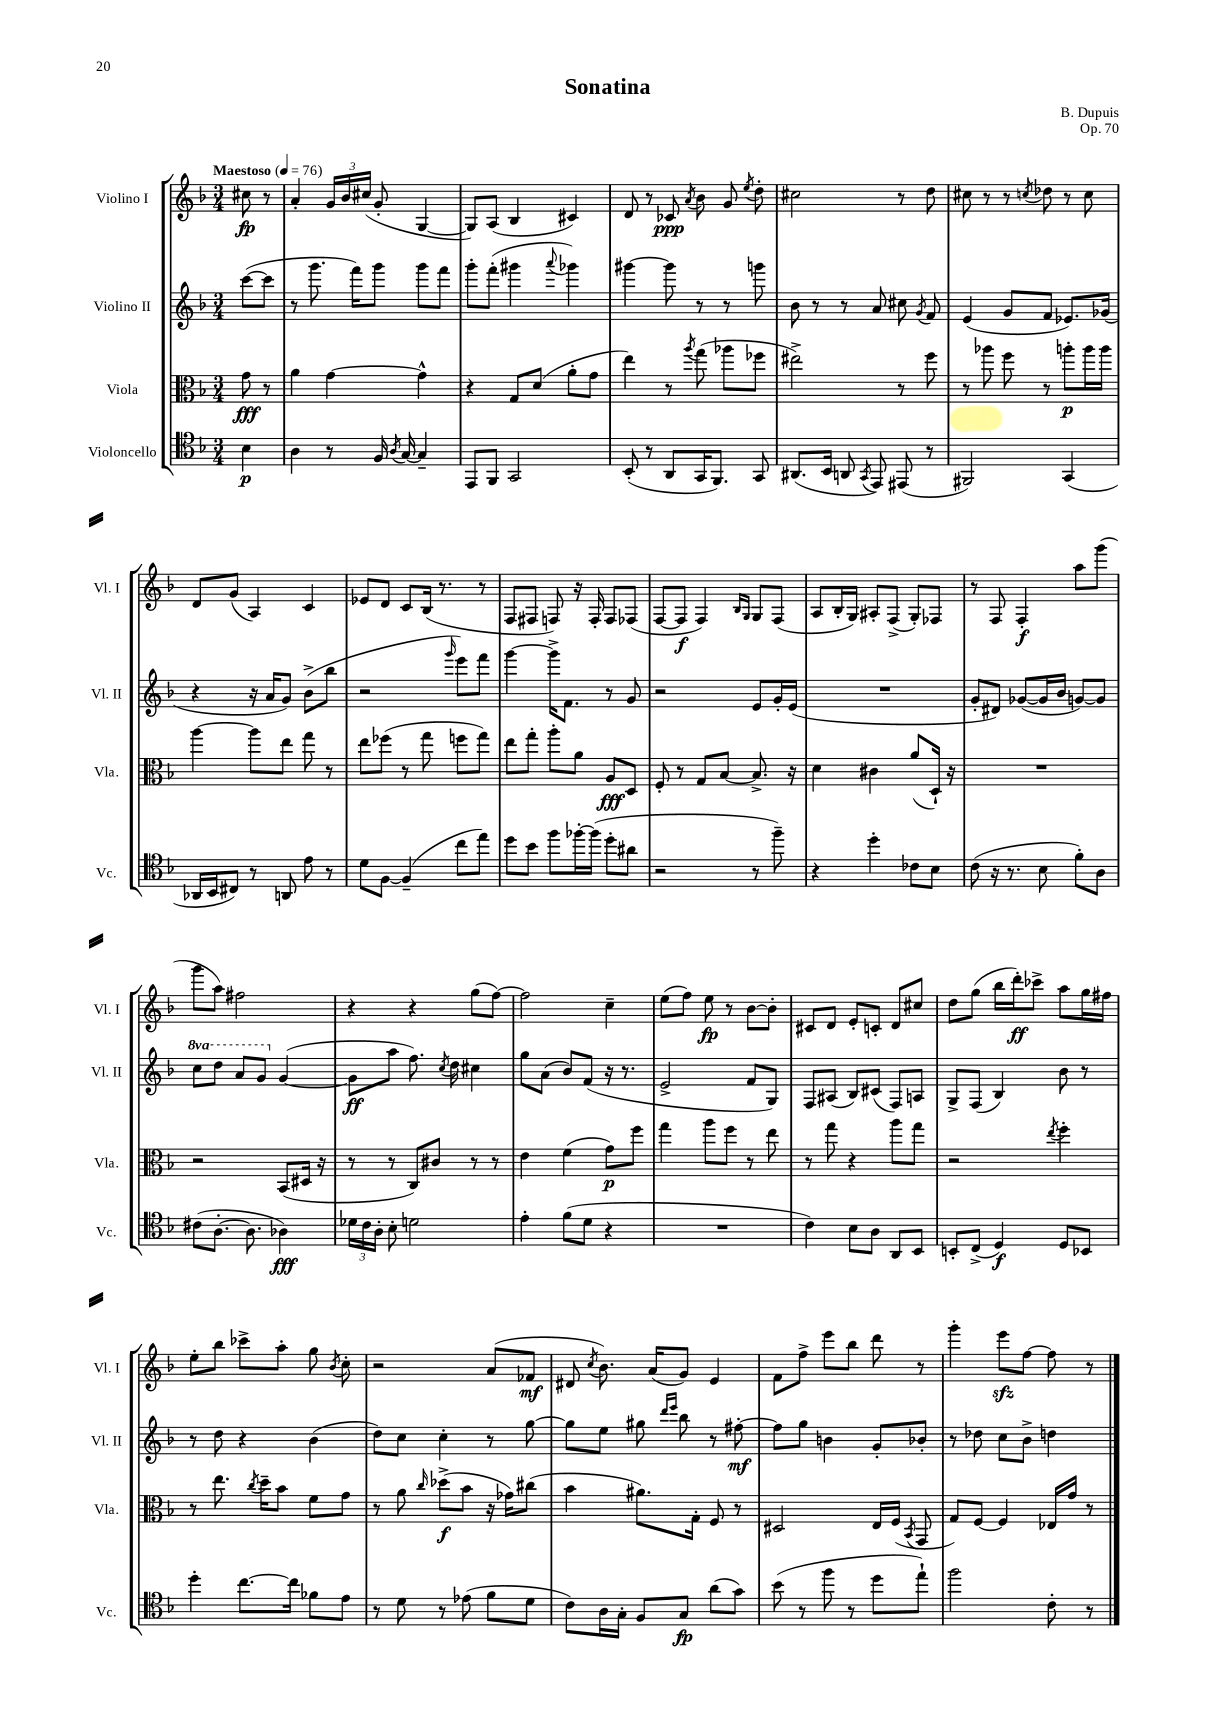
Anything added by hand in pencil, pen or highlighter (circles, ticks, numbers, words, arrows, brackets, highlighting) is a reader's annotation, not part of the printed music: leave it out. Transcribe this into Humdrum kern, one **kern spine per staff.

**kern	**kern	**kern	**kern
*staff4	*staff3	*staff2	*staff1
*clefC4	*clefC3	*clefG2	*clefG2
*k[b-]	*k[b-]	*k[b-]	*k[b-]
*M3/4	*M3/4	*M3/4	*M3/4
*MM76	*MM76	*MM76	*MM76
4B-	8g	([8ccc	8cc#
.	8r	8ccc]	8r
=	=	=	=
4A	4a	8r	4a'
.	.	8.ggg	.
8r	[4g	.	24g
.	.	.	24b-
.	.	16fff)	.
.	.	.	(24cc#
16F	.	8ggg	8g'
8qA	.	.	.
[16G	.	.	.
4G~]	4g^^]	8ggg	[4G
.	.	8fff	.
=	=	=	=
8EE	4r	8ggg'	8G])
8FF	.	(8fff'	(8A
2GG	8G	4ggg#	4B-
.	(8d	.	.
.	.	8qqaaa	.
.	8a'	4ggg-)	4c#)
.	8g	.	.
=	=	=	=
(8BB-'	4ee)	[4ggg#	8d
8r	.	.	8r
8AA	8r	8ggg#]	8c-
.	8qaa	.	8qa
16GG	(8gg	8r	8b-
8.FF)	.	.	.
.	8aa-	8r	8g
.	.	.	8qee
8GG	8ff-	8ggg	8dd'
=	=	=	=
(8.AA#	2ee#^)	8b-	2cc#
.	.	8r	.
16BB-	.	.	.
8AA	.	8r	.
8qGG	.	.	.
8EE)	.	8a	.
(8EE#	8r	8cc#	8r
.	.	8qg	.
8r	8ff	8f	8dd
=	=	=	=
2FF#)	8r	(4e	8cc#
.	8aa-	.	8r
.	8ff	8g	8r
.	.	.	8qcc
.	8r	8f	8dd-
(4GG	8aa'	8.e-)	8r
.	16aa	.	8cc
.	16aa	(16g-	.
=	=	=	=
16AA-	[4aa	4r	8d
16BB-	.	.	.
8C#)	.	.	(8g
8r	8aa]	16r	4A)
.	.	16a	.
8AA	8ee	8g)	.
8e	8gg	(8b-^	4c
8r	8r	8bb-	.
=	=	=	=
8d	8ee	2r	8e-
[8F	(8ff-	.	8d
(4F~]	8r	.	8c
.	8gg	.	(16B-
.	.	.	8.r
.	.	16qqggg	.
8cc	8ff	8eee)	.
8ee)	8gg)	8fff	8r
=	=	=	=
8dd	8ee	[4ggg	8F
8b-	8gg'	.	8F#
8ff	8aa'	16ggg^]	8F)
.	.	8.f	.
[16ff-'	8a	.	16r
(16ff-]	.	.	16F'
8dd'	8A	8r	8F
8a#	8D	8g	(8F-
=	=	=	=
2r	8F'	2r	[8F
.	8r	.	8F]
.	8G	.	4F)
.	[8B-	.	.
.	.	.	16qqB-
.	.	.	16qqG
8r	8.B-^]	8e	8G
8ff~)	.	16g'	(8F
.	16r	(16e	.
=	=	=	=
4r	4d	2.r	8A
.	.	.	16B-'
.	.	.	16G)
4dd'	4c#	.	8A#'
.	.	.	(8F^
8c-	(8a	.	8G')
8B-	16D`)	.	8F-
.	16r	.	.
=	=	=	=
(8c	2.r	8g'	8r
16r	.	8d#)	8F
8.r	.	.	.
.	.	([8g-	4F'
8B-	.	16g-]	.
.	.	16b-	.
8f')	.	[8g)	8aa
8A	.	8g]	(8ggg
=	=	=	=
(8c#	2r	8ccc	8ggg
[8.A'	.	8ddd	8aa)
.	.	8aa	2ff#
8.A]	.	.	.
.	.	8gg	.
4A-)	(8BB-	([4g	.
.	16D#	.	.
.	16r	.	.
=	=	=	=
24d-	8r	8g]	4r
24c	.	.	.
24A'	.	.	.
8B-'	8r	8aa	.
2d	8C)	8.ff)	4r
.	8c#	.	.
.	.	8qcc	.
.	.	16dd	.
.	8r	4cc#	(8gg
.	8r	.	[8ff)
=	=	=	=
4e'	4e	8gg	2ff]
.	.	(8a	.
(8f	(4f	8b-)	.
8d	.	(8f	.
4r	8g)	16r	4cc~
.	.	8.r	.
.	8ff	.	.
=	=	=	=
2.r	4gg	2e^	(8ee
.	.	.	8ff)
.	8aa	.	8ee
.	8ff	.	8r
.	8r	8f	[8b-
.	8ee	8G)	8b-']
=	=	=	=
4c)	8r	8F	8c#
.	8gg	(8A#	8d
8B-	4r	8B-)	8e'
8A	.	(8c#	8c'
8AA	8aa	8F)	8d
8BB-	8gg	8A	8cc#
=	=	=	=
8BB'	2r	8G^	8dd
(8C^	.	(8F	(8gg
4D)	.	4B-)	16bb-
.	.	.	16ddd')
.	.	.	8ccc-^
.	8qee	.	.
8D	4ff'	8b-	8aa
8BB-	.	8r	16gg
.	.	.	16ff#
=	=	=	=
4dd'	8r	8r	8ee'
.	8.ee	8dd	8bb-
[8.cc	.	4r	8ccc-^
.	8qcc	.	.
.	16dd~	.	.
.	8b-	.	8aa'
16cc]	.	.	.
8f-	8f	(4b-	8gg
.	.	.	8qb-
8e	8g	.	8cc'
=	=	=	=
8r	8r	8dd)	2r
8d	8a	8cc	.
.	16qqcc	.	.
8r	(8dd-^	4cc'	.
(8e-	8b-	.	.
8f	16r	8r	(8a
.	16g-)	.	.
8d	(8cc#	[8gg	8f-
=	=	=	=
8c)	4b-	8gg]	8d#
.	.	.	8qcc
16A	.	8ee	8.b-)
16G'	.	.	.
8F	8.a#)	8gg#	.
.	.	.	(16a
.	.	16qqddd	.
.	.	16qqeee	.
8G	.	8bb-	8g)
.	16G'	.	.
(8a	8F	8r	4e
8g)	8r	[8ff#'	.
=	=	=	=
(8b-	2D#	8ff#]	8f
8r	.	8gg	8ff^
8ff	.	4b	8eee
8r	.	.	8bb-
8dd	16E	8g'	8ddd
.	(16F	.	.
.	8qBB-	.	.
8ee`)	8GG	8b-'	8r
=	=	=	=
2ff	8G)	8r	4ggg'
.	[8F	8dd-	.
.	4F]	8cc	8eee
.	.	8b-^	[8ff
8c'	16E-	4dd	8ff]
.	16g	.	.
8r	8r	.	8r
==	==	==	==
*-	*-	*-	*-
